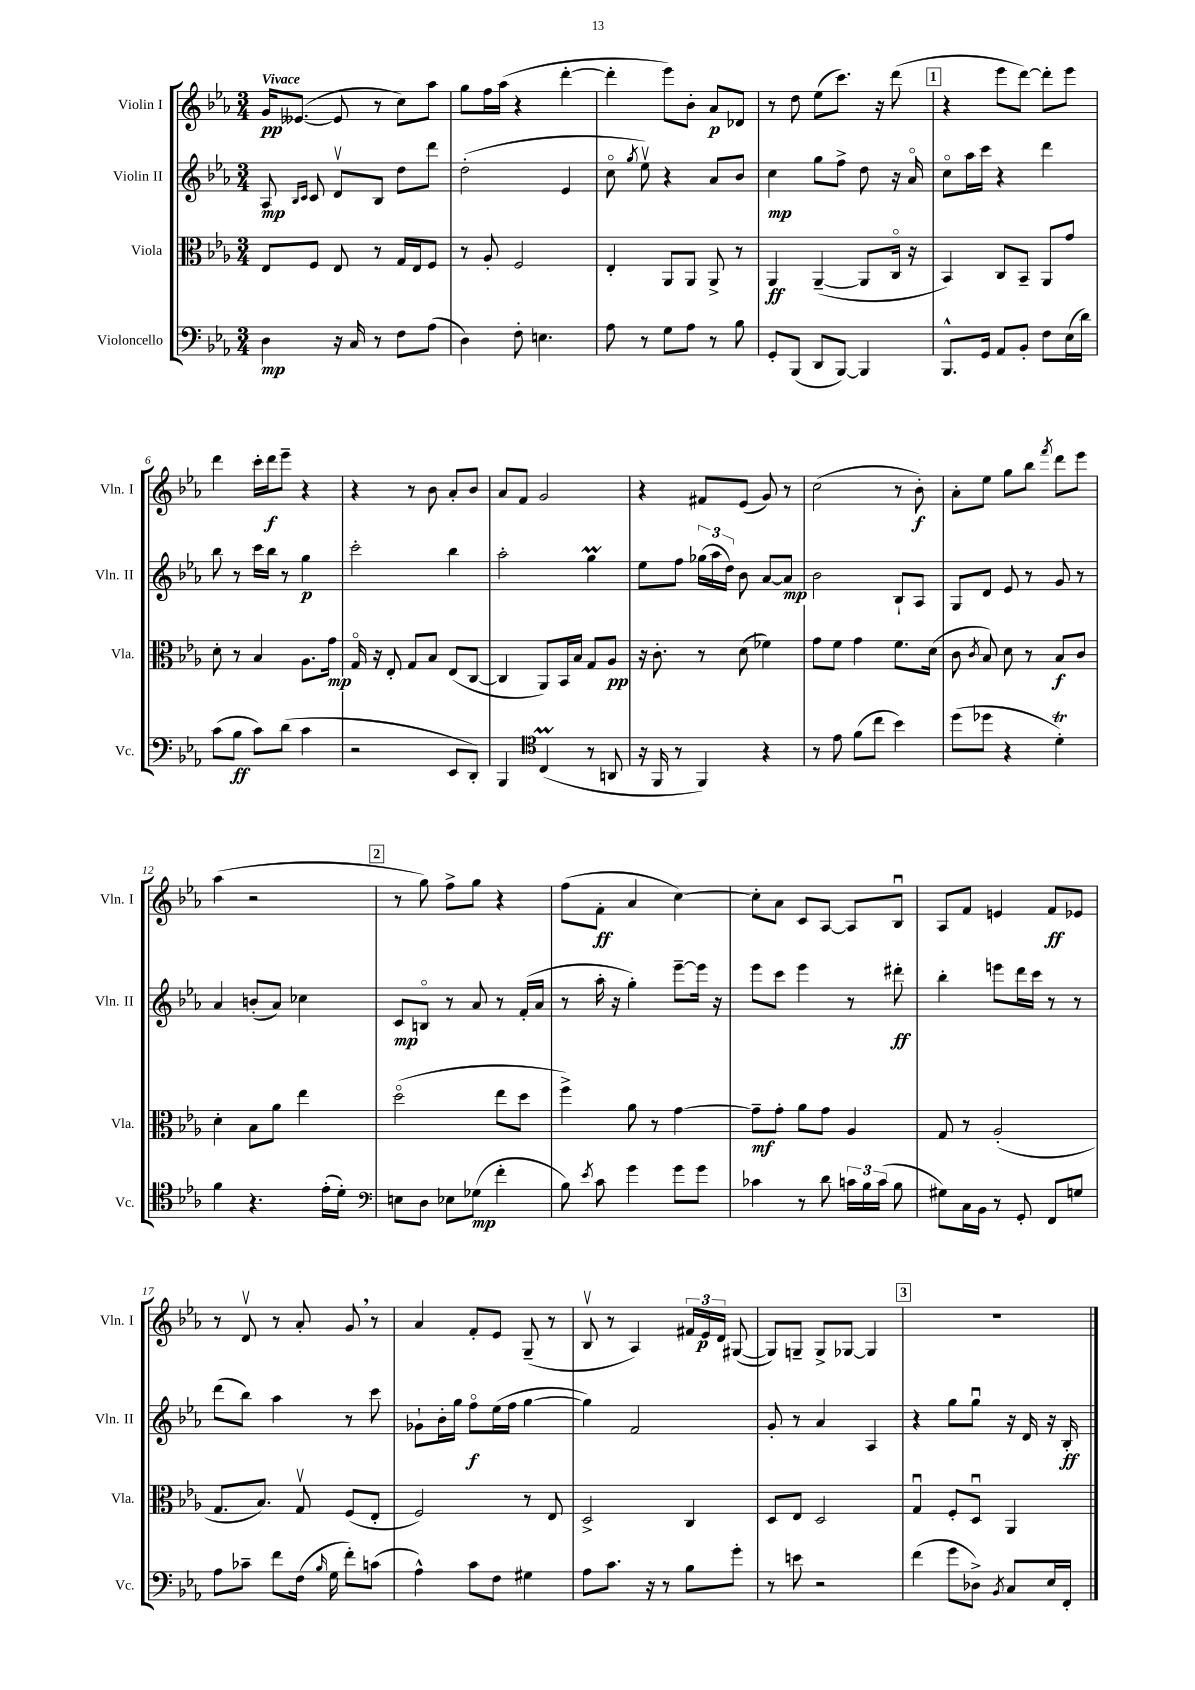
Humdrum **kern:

**kern	**kern	**kern	**kern
*staff4	*staff3	*staff2	*staff1
*clefF4	*clefC3	*clefG2	*clefG2
*k[b-e-a-]	*k[b-e-a-]	*k[b-e-a-]	*k[b-e-a-]
*M3/4	*M3/4	*M3/4	*M3/4
4D	8E-	8A-	16g
.	.	.	([8.e--
.	.	16qqB-	.
.	.	16qqc	.
.	8F	8c	.
16r	8E-	8dv	8e--]
16C	.	.	.
8r	8r	8B-	8r
8F	16G	8dd	8cc)
.	16E-	.	.
(8A-	8F	8ddd	8aa-
=	=	=	=
4D)	8r	(2dd'	8gg
.	8A-'	.	16ff
.	.	.	(16aa-
8F'	2F	.	4r
4.E	.	.	.
.	.	4e-	[4ddd'
=	=	=	=
8A-	4E-'	8cco	4ddd']
.	.	8qgg	.
8r	.	8ee-v)	.
8G	8AA-	4r	8eee-)
8A-	8AA-	.	8b-'
8r	8AA-^	8a-	8a-
8B-	8r	8b-	8d-
=	=	=	=
8GG'	4AA-	4cc	8r
(8BBB-	.	.	8dd
8DD	([4AA-~	8gg	(8ee-
[8BBB-)	.	8ff^	8.ccc)
4BBB-]	8AA-]	8dd	.
.	.	.	16r
.	16Co	16r	(8ddd
.	16r	16a-o	.
=	=	=	=
8.BBB-^^	4BB-)	8cco	4r
.	.	16aa-	.
16GG	.	16ccc	.
8AA-	8C	4r	8eee-
8BB-'	8BB-~	.	[8ddd)
8F	8AA-	4ddd	8ddd']
(16E-	8g	.	8eee-
16d)	.	.	.
=	=	=	=
(8c	8d'	8bb-	4ddd
8B-	8r	8r	.
8c)	4B-	16ccc	16ccc'
.	.	16bb-	16ddd
(8d	.	8r	8eee-~
4c	8.A-	4gg	4r
.	16g	.	.
=	=	=	=
2r	16Go	2ccc'	4r
.	16r	.	.
.	8E-'	.	.
.	8G	.	8r
.	8B-	.	8b-
8EE-	(8E-	4bb-	8a-'
8DD')	[8C	.	8b-
=	=	=	=
4BBB-	4C]	2aa-'	8a-
.	.	.	8f
*clefC4	*	*	*
(4C	8AA-)	.	2g
.	16BB-	.	.
.	16B-	.	.
8r	8G	4gg	.
8AA	8A-	.	.
=	=	=	=
16r	16r	8ee-	4r
16FF	8.c'	.	.
8r	.	8ff	.
4FF)	8r	(24gg-	8f#
.	.	24aa-	.
.	.	24dd)	.
.	(8d	8b-	(8e-
4r	4f-)	[8a-	8g)
.	.	8a-]	8r
=	=	=	=
8r	8g	2b-	(2cc
8e-	8f	.	.
(8f	4g	.	.
8cc	.	.	.
4b-)	8.f	8B-`	8r
.	.	8A-	8b-')
.	(16d	.	.
=	=	=	=
(8dd	8c	8G	8a-'
.	8qc	.	.
8dd-	8B-)	8d	8ee-
4r	8d	8e-	8gg
.	8r	8r	8bb-
.	.	.	8qfff
4d')	8B-	8g	8ddd
.	8c	8r	8eee-
=	=	=	=
4f	4d'	4a-	(4aa-
4.r	8B-	(8b'	2r
.	8a-	8a-)	.
.	4ee-	4cc-	.
(16e-'	.	.	.
16d')	.	.	.
=	=	=	=
*clefF4	*	*	*
8E	(2ddo	8c	8r
8D	.	8Bo	8gg)
8E-	.	8r	8ff^
(8G-	.	8a-	8gg
4f'	8ee-	8r	4r
.	8dd	(16f'	.
.	.	16a-	.
=	=	=	=
8B-)	4ff^)	8r	(8ff
8qe-	.	.	.
8c	.	16aa-'	8f'
.	.	16r	.
4g	8a-	4gg')	4a-
.	8r	.	.
8g	[4g	[8eee-~	[4cc)
8g	.	16eee-]	.
.	.	16r	.
=	=	=	=
4c-	8g~]	8eee-	8cc']
.	8g'	8ccc	8a-
8r	8a-	4eee-	8c
8d	8g	.	[8A-
24c	4A-	8r	8A-]
24B-	.	.	.
(24c	.	.	.
8B-	.	8ddd#'	8B-u
=	=	=	=
8G#)	8G	4bb-'	8A-
16C	8r	.	8f
16BB-	.	.	.
8r	(2A-'	8eee	4e
8GG'	.	16ddd	.
.	.	16ccc	.
8FF	.	8r	8f
8G	.	8r	8e-
=	=	=	=
8A-	8.G	(8ddd	8r
8c-~	.	8bb-)	8dv
.	8.B-)	.	.
8f	.	4aa-	8r
(16F	8Gv	.	8a-'
16qqB-	.	.	.
16G	.	.	.
8f')	(8F	8r	8g
(8c	8E-'	8ccc	8r
=	=	=	=
4A-^^)	2F)	8g-`	4a-
.	.	16b-'	.
.	.	16gg	.
8c	.	8ffo	8f'
8F	.	(16ee-	8e-
.	.	16ff	.
4G#	8r	[4gg	(8G~
.	8E-	.	8r
=	=	=	=
8A-	2D^	4gg])	8B-v
8.c	.	.	8r
.	.	2f	4A-)
16r	.	.	.
8r	.	.	.
8B-	4C	.	24f#
.	.	.	24e-
.	.	.	24d
8g'	.	.	([8G#
=	=	=	=
8r	8D	8g'	8G#])
8e	8E-	8r	8G~
2r	2D	4a-	8G^
.	.	.	[8G-
.	.	4A-	4G-]
=	=	=	=
(4f	4Gu	4r	2.r
8g	8F'	8gg	.
8D-^)	8Du	8ggu	.
8qBB-	.	.	.
8C	4AA-	16r	.
.	.	16d	.
16E-	.	16r	.
16FF'	.	16B-'	.
==	==	==	==
*-	*-	*-	*-
